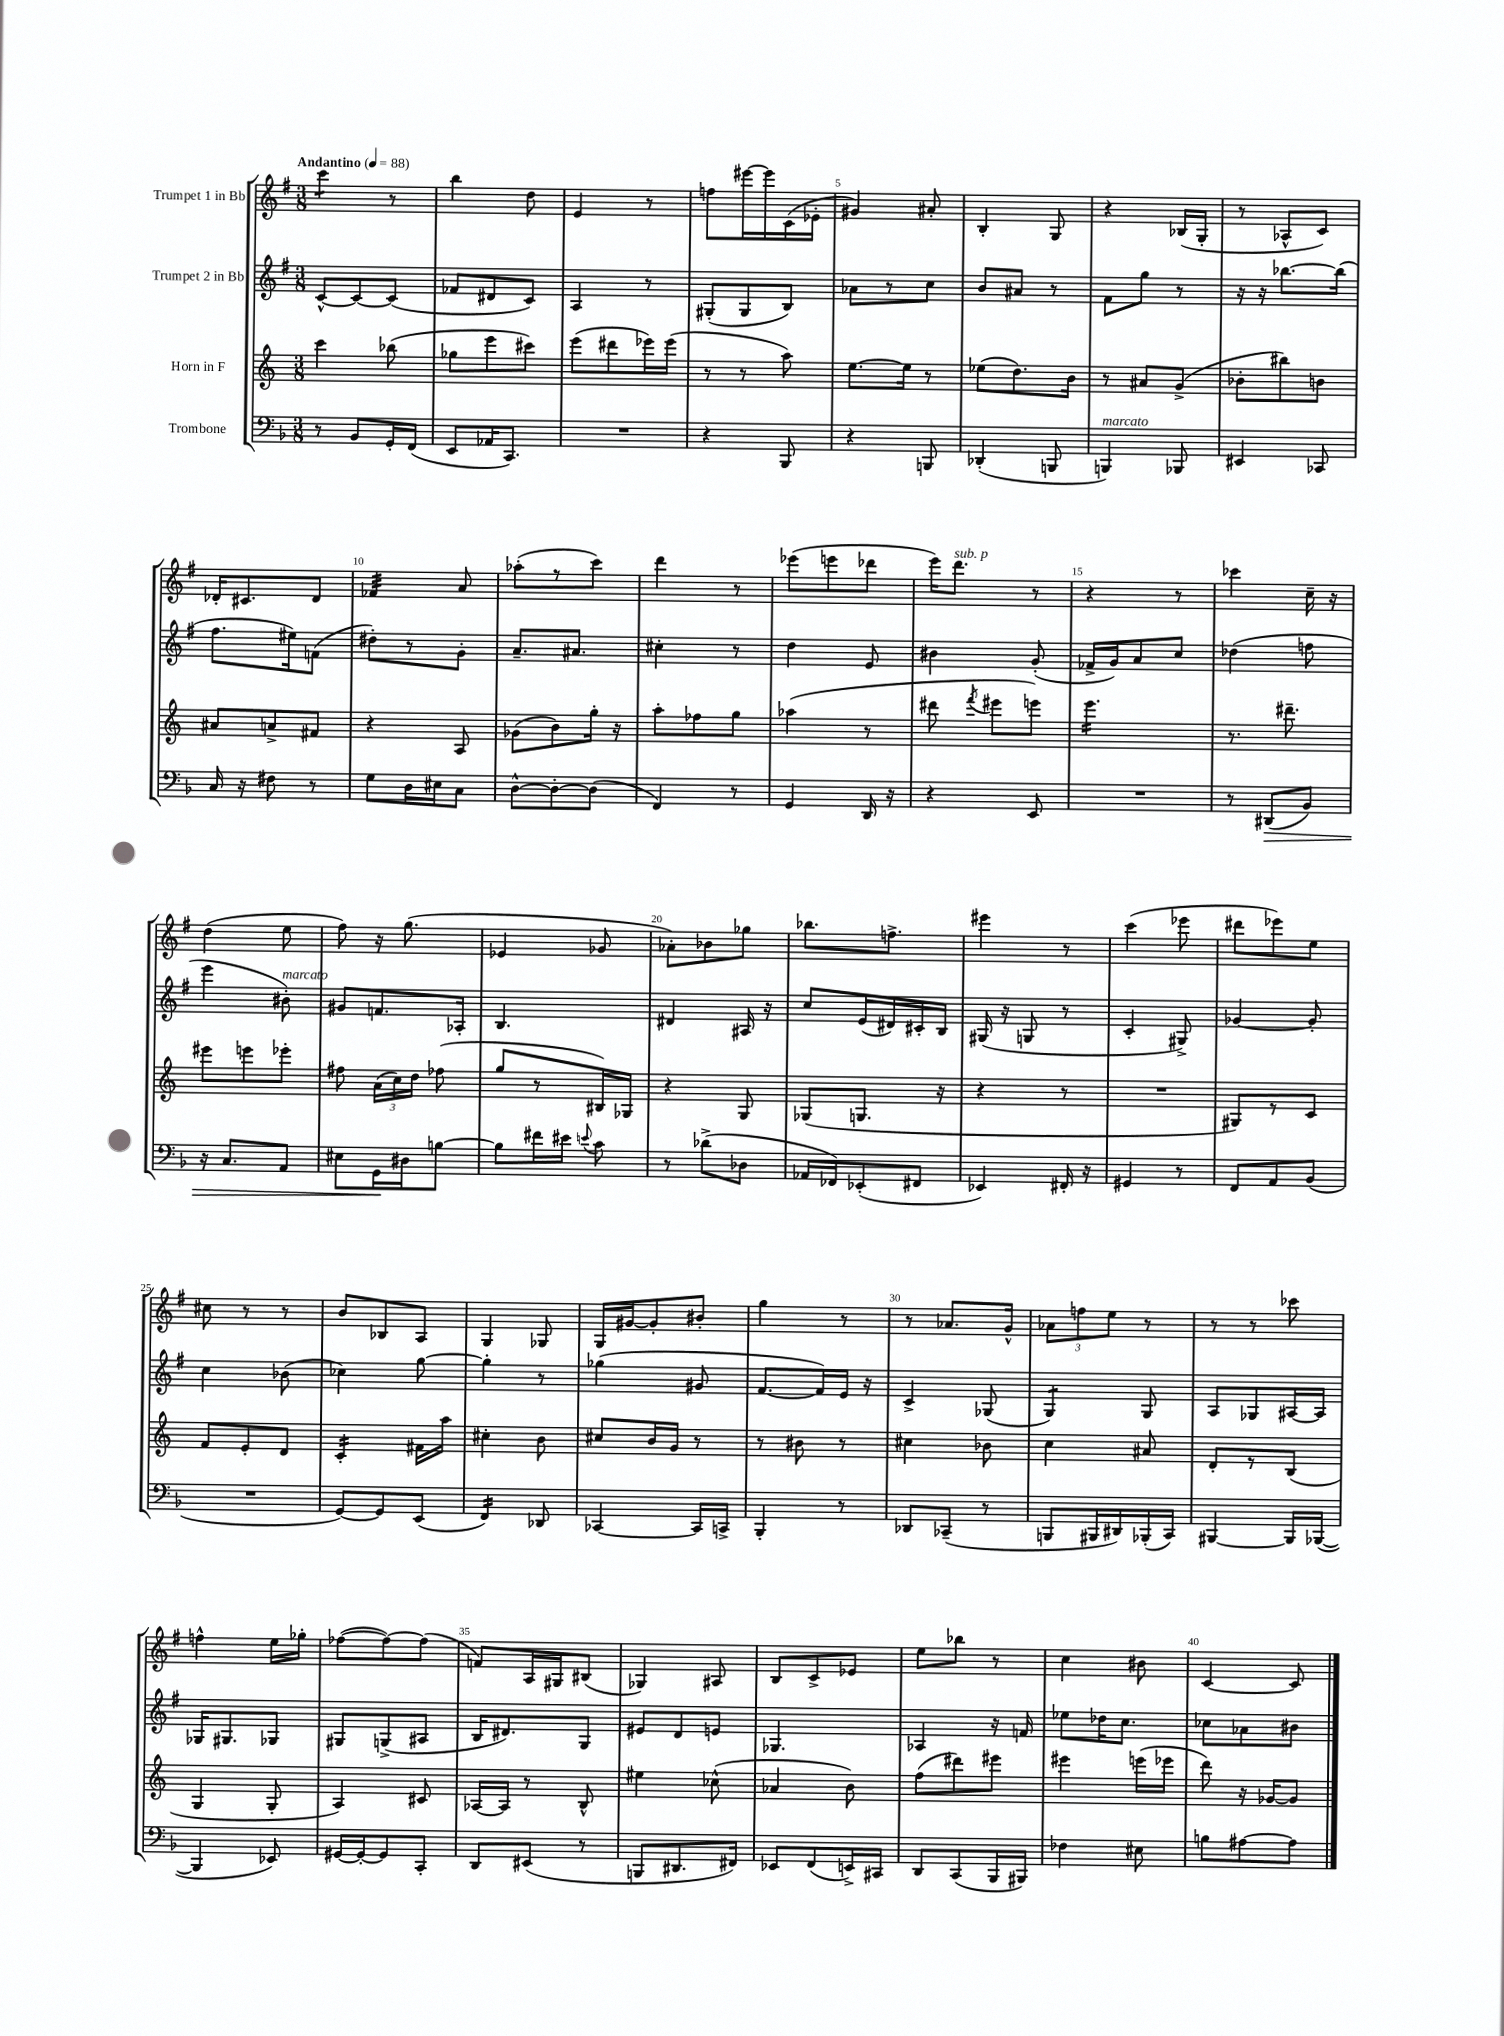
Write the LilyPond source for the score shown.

<<
\new StaffGroup <<
\new Staff = "s0" \with { instrumentName = "Trumpet 1 in Bb" } {
    \clef treble \key g \major \numericTimeSignature \time 3/8 \tempo "Andantino" 4 = 88
    \autoBeamOff c'''4:8 r8 |
    b''4 d''8 |
    e'4 r8 |
    f''8[ eis'''16~ eis'''16 c'16( ees'16]-. |
    gis'4) ais'8-. |
    b4-. g8 |
    r4 bes16[( g16]-. |
    r8 aes8[-^ c'8]) |
    des'16[-. cis'8. des'8] |
    fes'4:32 a'8 |
    aes''8[-.( r8 c'''8]) |
    d'''4 r8 |
    ees'''8[( e'''8 des'''8] |
    e'''16[) d'''8.]^\markup { \italic "sub. p" } r8 |
    r4 r8 |
    ces'''4 c''16-- r16 |
    d''4( e''8 |
    fis''8) r16 g''8.( |
    ees'4 ges'8 |
    aes'8[-.) bes'8 ges''8] |
    bes''8.[ f''8.]-> |
    eis'''4 r8 |
    c'''4( ees'''8 |
    dis'''8[ ees'''8) e''8] |
    cis''8 r8 r8 |
    b'8[ bes8 a8] |
    g4 ges8 |
    g16[ gis'16~ gis'8-. bis'8]-. |
    g''4 r8 |
    r8 aes'8.[ g'16]-^ |
    \tuplet 3/2 { aes'8[ f''8 e''8] } r8 |
    r8 r8 ces'''8 |
    f''4-^ e''16[ ges''16]-. |
    fes''8[~( fes''8~) fes''8]( |
    f'8[) a16 gis16 bis8]( |
    ges4) ais8 |
    b8[ c'8-> ees'8] |
    e''8[ bes''8] r8 |
    c''4 bis'8 |
    c'4~ c'8 \bar "|." |
}
\new Staff = "s1" \with { instrumentName = "Trumpet 2 in Bb" } {
    \clef treble \key g \major \numericTimeSignature \time 3/8
    \autoBeamOff c'8[~-^ c'8~ c'8]( |
    fes'8[ dis'8 c'8]) |
    a4 r8 |
    gis8[-.( gis8 b8]) |
    aes'8[ r8 c''8] |
    b'8[ ais'8] r8 |
    fis'8[ g''8] r8 |
    r16 r16 bes''8.[~ bes''16]( |
    fis''8.[ eis''16) f'8]( |
    dis''8[-.) r8 g'8]-. |
    a'8.[-- ais'8.] |
    cis''4-. r8 |
    d''4 e'8 |
    bis'4 g'8-.( |
    fes'16[-> g'16) a'8 c''8] |
    des''4( f''8 |
    e'''4 bis'8-.^\markup { \italic "marcato" }) |
    gis'8[ f'8. aes16]-. |
    b4. |
    dis'4 ais16 r16 |
    c''8[ e'16( dis'16) cis'16-. b16] |
    gis16( r16 g8 r8 |
    c'4-. gis8->) |
    ges'4~ ges'8-. |
    c''4 bes'8( |
    ces''4) g''8~ |
    g''4-. r8 |
    ges''4( gis'8 |
    fis'8.[~ fis'16) e'16] r16 |
    c'4-> ges8( |
    g4:8) g8 |
    a8[ ges8 ais16~ ais16] |
    ges16[ gis8. ges8] |
    gis8[ g8->( ais8] |
    b16[ dis'8.) g8] |
    eis'8[ d'8 e'8] |
    ges4. |
    aes4 r16 f'16 |
    ees''8[ des''16 c''8.] |
    ces''8[ aes'8 bis'8] \bar "|." |
}
\new Staff = "s2" \with { instrumentName = "Horn in F" } {
    \clef treble \key c \major \numericTimeSignature \time 3/8
    \autoBeamOff c'''4 bes''8( |
    ges''8[ e'''8 cis'''8]) |
    e'''8[( dis'''8 ees'''16) ees'''16]( |
    r8 r8 a''8) |
    e''8.[~ e''16] r8 |
    ees''8[( d''8.) b'16] |
    r8 ais'8[ g'8]->( |
    bes'8[-. bis''8) b'8] |
    ais'8[ a'8-> fis'8] |
    r4 a8 |
    ges'8[( b'8) g''16]-. r16 |
    a''8[-. fes''8 g''8] |
    aes''4( r8 |
    dis'''8 \acciaccatura { f'''8 } eis'''8[ e'''8]) |
    e'''4.:16 |
    r8. dis'''8.-- |
    eis'''8[ e'''8 ees'''8]-. |
    fis''8 \tuplet 3/2 { a'16[( c''16) d''16] } fes''8( |
    g''8[ r8 bis16) ges16] |
    r4 g8 |
    ges8[( g8.] r16 |
    r4 r8 |
    R4. |
    gis8[) r8 c'8] |
    f'8[ e'8-. d'8] |
    c'4:16-. fis'16[ a''16] |
    cis''4-. b'8 |
    cis''8[ b'16 g'16] r8 |
    r8 bis'8 r8 |
    cis''4 bes'8 |
    c''4 ais'8 |
    d'8[-. r8 b8]( |
    g4 g8-. |
    a4) cis'8 |
    aes16[~ aes16] r8 b8-^ |
    eis''4 ces''8-^( |
    aes'4 b'8) |
    f''8[( dis'''8) eis'''8] |
    eis'''4 e'''16[( ees'''16] |
    d'''8) r16 ges'16[~ ges'8] \bar "|." |
}
\new Staff = "s3" \with { instrumentName = "Trombone" } {
    \clef bass \key f \major \numericTimeSignature \time 3/8
    \autoBeamOff r8 bes,8[ g,16-. f,16]( |
    e,8[ aes,16 c,8.]) |
    R4. |
    r4 bes,,8 |
    r4 b,,8 |
    des,4-.( b,,8 |
    b,,4^\markup { \italic "marcato" }) bes,,8 |
    eis,4 ces,8 |
    c16 r16 fis8 r8 |
    g8[ d16 eis16 c8] |
    d8[~-^ d8~-. d8]( |
    f,4) r8 |
    g,4 d,16 r16 |
    r4 e,8 |
    R4. |
    r8 dis,8[\>( bes,8]) |
    r16 c8.[ a,8] |
    eis8[ g,16\! dis16 b8]~ |
    b8[ fis'16 eis'16] \appoggiatura { e'8 } c'8 |
    r8 des'8[->( des8] |
    aes,16[ fes,16) ees,8-.( fis,8] |
    ees,4) fis,16-. r16 |
    gis,4 r8 |
    f,8[ a,8 bes,8]( |
    R4. |
    g,8[~) g,8 e,8]( |
    f,4:16) des,8 |
    ces,4~ ces,16[ c,16]-> |
    bes,,4-. r8 |
    des,8[ ces,8]--( r8 |
    b,,8[ bis,,16 dis,16) bes,,16-.( c,16]) |
    bis,,4~ bis,,16[ bes,,16]~( |
    bes,,4 ees,8) |
    gis,16[~ gis,16~-. gis,8 c,8]-. |
    d,8[ eis,8]( r8 |
    b,,8[ dis,8. fis,16]) |
    ees,8[ f,8( e,16->) cis,16] |
    d,8[ c,8( bes,,16 bis,,16]) |
    fes4 eis8 |
    b8[ ais8~ ais8] \bar "|." |
}
>>
>>
\layout { \context { \Score \override BarNumber.break-visibility = ##(#f #t #t) barNumberVisibility = #(every-nth-bar-number-visible 5) } }
